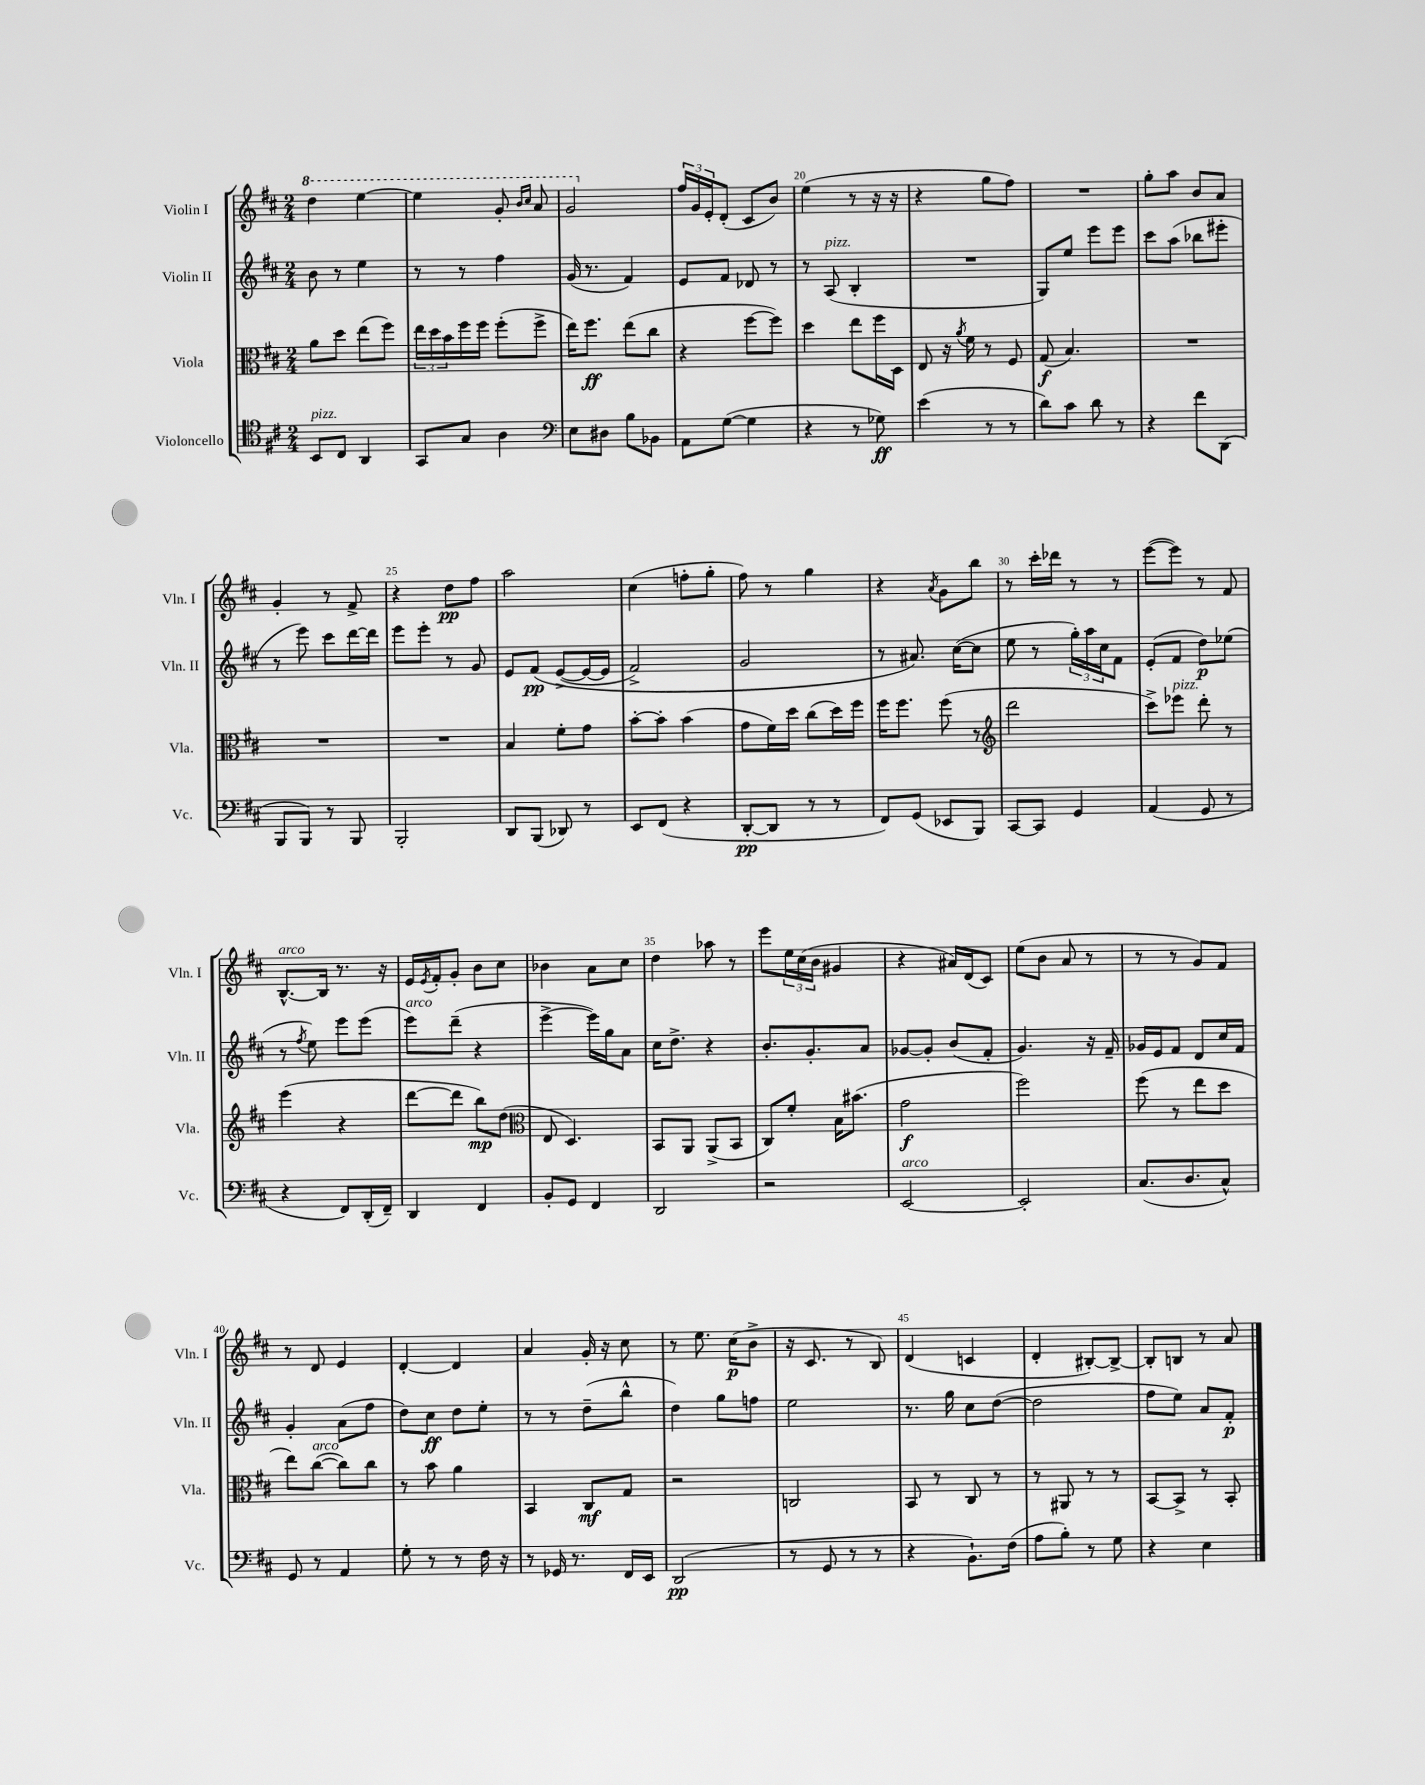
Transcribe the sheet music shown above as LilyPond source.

<<
\new StaffGroup <<
\new Staff = "s0" \with { instrumentName = "Violin I" shortInstrumentName = "Vln. I" } {
    \clef treble \key d \major \numericTimeSignature \time 2/4
    \ottava #1 d'''4 e'''4~ |
    e'''4 g''8-. \grace { b''16 cis'''16 } a''8 |
    g''2 \ottava #0 |
    \tuplet 3/2 { fis''16 g'16 e'16-. } d'8-.( cis'8 b'8) |
    e''4( r8 r16 r16 |
    r4 g''8 fis''8) |
    R2 |
    g''8-. a''8 b'8 a'8 |
    g'4-. r8 fis'8-> |
    r4 d''8\pp fis''8 |
    a''2 |
    cis''4( f''8-. g''8-. |
    fis''8) r8 g''4 |
    r4 \acciaccatura { a'8 } g'8 b''8 |
    r8 cis'''16-. des'''16 r8 r8 |
    e'''8~( e'''8) r8 fis'8 |
    b8.~-^^\markup { \italic "arco" } b16 r8. r16 |
    e'16 \acciaccatura { e'8 } fis'16-. g'8-. b'8 cis''8 |
    bes'4 a'8 cis''8 |
    d''4 aes''8 r8 |
    e'''8 \tuplet 3/2 { e''16 cis''16( b'16 } gis'4 |
    r4 ais'16) d'16( cis'8) |
    e''8( b'8 a'8 r8 |
    r8 r8 g'8) fis'8 |
    r8 d'8 e'4 |
    d'4~-. d'4 |
    a'4 g'16-. r16 cis''8 |
    r8 e''8. cis''16\p( b'8-> |
    r16 cis'8. r8 b8) |
    d'4( c'4 |
    d'4-. bis8~-.) bis8~-> |
    bis8-. b8 r8 a'8 \bar "|." |
}
\new Staff = "s1" \with { instrumentName = "Violin II" shortInstrumentName = "Vln. II" } {
    \clef treble \key d \major \numericTimeSignature \time 2/4
    b'8 r8 e''4 |
    r8 r8 fis''4 |
    g'16( r8. fis'4) |
    e'8 fis'8 des'8 r8 |
    r8 a8^\markup { \italic "pizz." }( b4-. |
    R2 |
    g8) e''8 e'''8 e'''8 |
    cis'''8 a''8( bes''8 eis'''8-. |
    r8 e'''8) cis'''8 d'''16~ d'''16 |
    e'''8 e'''8-. r8 g'8 |
    e'8 fis'8\pp\( e'8~->( e'16~ e'16 |
    fis'2->) |
    g'2 |
    r8 ais'8.\) cis''16~( cis''8 |
    e''8 r8 \tuplet 3/2 { g''16-.) a''16 cis''16 } fis'8 |
    e'8-.( fis'8 d''8\p) ees''8( |
    r8 \acciaccatura { fis''8 } e''8) e'''8 e'''8( |
    e'''8^\markup { \italic "arco" }) d'''8--( r4 |
    e'''4~-> e'''16) g''16 a'8 |
    cis''16 d''8.-> r4 |
    b'8.-. g'8.-. a'8 |
    ges'8~ ges'8-. b'8( fis'8-. |
    g'4.) r16 fis'16-- |
    ges'16 e'16 fis'8 d'8 cis''16 fis'16 |
    g'4-. a'8( fis''8 |
    d''8) cis''8\ff d''8 e''8-. |
    r8 r8 d''8--( b''8-^ |
    d''4) g''8 f''8 |
    e''2 |
    r8. g''16 cis''8 d''8~( |
    d''2 |
    fis''8 e''8) a'8 fis'8-.\p \bar "|." |
}
\new Staff = "s2" \with { instrumentName = "Viola" shortInstrumentName = "Vla." } {
    \clef alto \key d \major \numericTimeSignature \time 2/4
    a'8 d''8 e''8( fis''8) |
    \tuplet 3/2 { e''16 d''16 b'16 } fis''16 fis''16 fis''8-.( fis''8-> |
    e''16) fis''8.\ff e''8( cis''8 |
    r4 fis''8~ fis''8) |
    d''4 e''8 fis''16 d16 |
    e8 r16 \acciaccatura { a'8 } fis'16 r8 fis8 |
    g8\f( b4.) |
    R2 |
    R2 |
    R2 |
    b4 fis'8-. g'8 |
    b'8~-. b'8-. b'4( |
    g'8 fis'16) d''16 cis''8( d''16) fis''16 |
    fis''16 fis''8. fis''8( r8 |
    \clef treble d'''2 |
    cis'''8->) ees'''8^\markup { \italic "pizz." } d'''8-. r8 |
    e'''4( r4 |
    d'''8~ d'''8 b''8\mp) d''8( |
    \clef alto e8 d4.) |
    b,8 a,8 a,8->( b,8 |
    cis8) fis'8-. b16 bis'8.( |
    g'2\f |
    fis''2) |
    fis''8( r8 e''8 d''8 |
    e''8) cis''8~^\markup { \italic "arco" }( cis''8) cis''8 |
    r8 b'8 a'4 |
    b,4 cis8\mf g8 |
    r2 |
    c2 |
    b,8 r8 cis8 r8 |
    r8 ais,8 r8 r8 |
    b,8~ b,8-> r8 b,8-. \bar "|." |
}
\new Staff = "s3" \with { instrumentName = "Violoncello" shortInstrumentName = "Vc." } {
    \clef tenor \key d \major \numericTimeSignature \time 2/4
    b,8^\markup { \italic "pizz." } cis8 a,4 |
    g,8 g8 a4 |
    \clef bass e8 dis8 b8 bes,8 |
    a,8 g8~( g4 |
    r4 r8 ges8\ff) |
    e'4( r8 r8 |
    d'8) cis'8 d'8 r8 |
    r4 fis'8 d,8( |
    b,,8 b,,8) r8 b,,8 |
    b,,2-. |
    d,8 b,,8( des,8) r8 |
    e,8 fis,8( r4 |
    d,8~-.\pp d,8 r8 r8 |
    fis,8) g,8( ees,8 b,,8) |
    cis,8~ cis,8 g,4 |
    a,4( g,8 r8 |
    r4 fis,8) d,16-.( fis,16--) |
    d,4 fis,4 |
    b,8-. g,8 fis,4 |
    d,2 |
    r2 |
    e,2~^\markup { \italic "arco" } |
    e,2-. |
    cis8.( d8. cis8-^) |
    g,8 r8 a,4 |
    g8-. r8 r8 fis16 r16 |
    r8 ges,16 r8. fis,16 e,16 |
    d,2\pp( |
    r8 g,8 r8 r8 |
    r4 b,8.-!) fis16( |
    a8 b8-.) r8 g8 |
    r4 e4 \bar "|." |
}
>>
>>
\layout { \context { \Score currentBarNumber = #16 \override BarNumber.break-visibility = ##(#f #t #t) barNumberVisibility = #(every-nth-bar-number-visible 5) } }
